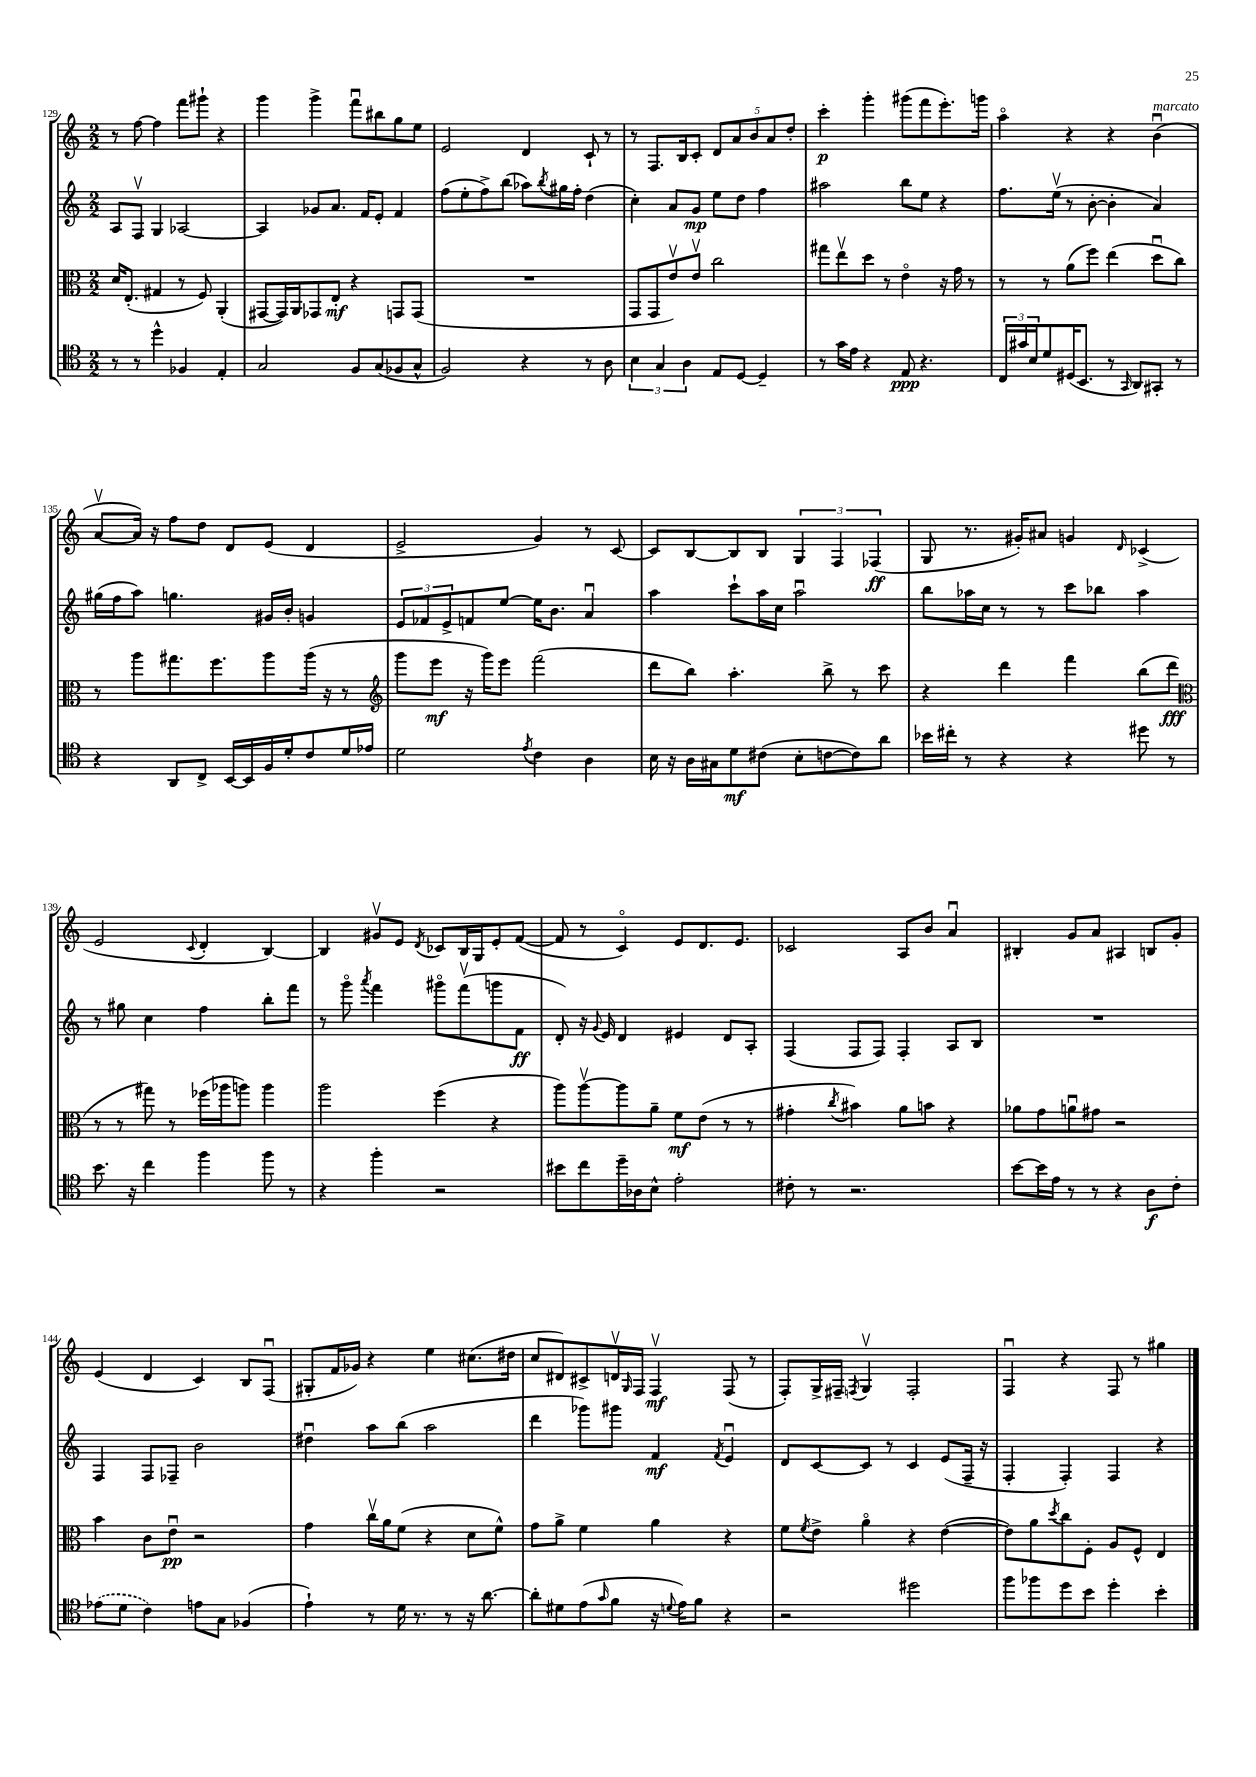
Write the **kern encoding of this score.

**kern	**kern	**kern	**kern
*staff4	*staff3	*staff2	*staff1
*clefC4	*clefC3	*clefG2	*clefG2
*k[]	*k[]	*k[]	*k[]
*M2/2	*M2/2	*M2/2	*M2/2
8r	16d/LK	8A/L	8r
.	(8.E'/J	.	.
8r	.	8Fv/J	[8ff\
4dd^^\	4G#/	4G/	4ff\]
4F-/	8r	[2A-/	8fff\L
.	8F/)	.	8ggg#`\J
4E'/	(4AA'/	.	4r
=	=	=	=
2G/	[8GG#/L	4A-/]	4ggg\
.	16GG#/]L)	.	.
.	16AA/J	.	.
.	8GG-/	8g-/L	4ggg^\
.	8E'/J	8.a/J	.
8F/L	4r	.	8fffu\L
.	.	16f/LK	.
(8G/	.	8e'/J	8bb#\
8F-/	8GG/L	4f/	8gg\
8G^^/J	(8GG/J	.	8ee\J
=	=	=	=
2F/)	1r	(8ff\L	2e/
.	.	8ee'\	.
.	.	8ff^\)	.
.	.	(8bb\J	.
4r	.	8aa-\L)	4d/
.	.	8qbb/	.
.	.	16gg#\L	.
.	.	16ff'\JJ	.
8r	.	(4dd\	8c`/
8A\	.	.	8r
=	=	=	=
6B\	8GG/L	4cc'\)	8r
.	8GG/	.	8.F/L
6G/	.	.	.
.	8ev/)	8a/L	.
.	.	.	16B/k
6A\	.	.	.
.	8ev/J	8g/J	8c'/J
8E/L	2cc\	8ee\L	10d/L
.	.	.	10a/
[8D/J	.	8dd\J	.
.	.	.	10b/
4D~/]	.	4ff\	.
.	.	.	10a/
.	.	.	10dd'/J
=	=	=	=
8r	8gg#\L	2aa#\	4ccc'\
16g\LL	8eev\	.	.
16e\JJ	.	.	.
4r	8dd\J	.	4ggg'\
.	8r	.	.
8E/	4eo\	8bb\L	(8ggg#\L
4.r	.	8ee\J	8fff\
.	16r	4r	8.eee'\)
.	16g\	.	.
.	8r	.	.
.	.	.	16ggg\Jk
=	=	=	=
24C/LL	8r	8.ff\L	4aao\
24g#/	.	.	.
24B/J	.	.	.
8d/	8r	.	.
.	.	(16eev\Jk	.
(16D#/K	(8a\L	8r	4r
8.BB/J	.	.	.
.	8ff\J)	[8b'\	.
8r	(4ee\	4b'\]	4r
16qqGG/	.	.	.
8AA/L)	.	.	.
8GG#'/J	8ddu\L	4a/)	(4bu\
8r	8cc\J)	.	.
=	=	=	=
4r	8r	(16gg#\LL	[8av/L
.	.	16ff\J	.
.	8aa\L	8aa\J)	16a/]Jk)
.	.	.	16r
8AA/L	8.gg#\	4.gg\	8ff\L
8C^/J	.	.	8dd\J
.	8.ff\	.	.
[16BB/LL	.	.	8d/L
16BB/]	.	.	.
16F/	8aa\	16g#/LL	(8e/J
16d'/J	.	16b'/JJ	.
8c/	(16aa\Jk	4g/	4d/
.	16r	.	.
16d/L	8r	.	.
16e-/JJ	.	.	.
=	=	=	=
*	*clefG2	*	*
2d\	8ggg\L	12e/L	2e^/
.	.	12f-/	.
.	8eee\J	.	.
.	.	12e^/	.
.	16r	8f/	.
.	16ggg\LK)	.	.
.	8eee\J	[8ee/J	.
8qe/	.	.	.
4c\	(2fff\	16ee\]LK	4g/)
.	.	8.b\J	.
4A\	.	4au/	8r
.	.	.	[8c/
=	=	=	=
16B\	8ddd\L	4aa\	8c/]L
16r	.	.	.
16A\LL	8bb\J)	.	[8B/
16G#\J	.	.	.
8d\	4.aa'\	8ccc`\L	8B/]
(8c#\J	.	16aa\L	8B/J
.	.	16cc\JJ	.
8B'\L	.	2aau\	6G/
[8c\	8bb^\	.	.
.	.	.	6F/
8c\])	8r	.	.
.	.	.	(6F-/
8a\J	8ccc\	.	.
=	=	=	=
16b-\LL	4r	8bb\L	8G/
16cc#'\JJ	.	.	.
8r	.	16aa-\L	8.r
.	.	16cc\JJ	.
4r	4ddd\	8r	.
.	.	.	16g#'/LK)
.	.	8r	8a#/J
4r	4fff\	8ccc\L	4g/
.	.	8bb-\J	.
.	.	.	16qqd/
8dd#\	(8bb\L	4aa-\	(4c-^/
8r	8ddd\J	.	.
=	=	=	=
*	*clefC3	*	*
8.b\	8r	8r	2e/
.	8r	8gg#\	.
16r	.	.	.
4cc\	8gg#\)	4cc\	.
.	8r	.	.
.	.	.	8qqc/
4ff\	(16ff-\LL	4ff\	4d'/
.	16aa-\J	.	.
.	8aa\J)	.	.
8ff\	4aa\	8bb'\L	[4B/)
8r	.	8fff\J	.
=	=	=	=
4r	2aa\	8r	4B/]
.	.	8gggo\	.
.	.	8qaaa/	.
4ff'\	.	4fff\	8g#v/L
.	.	.	8e/J
.	.	.	8qd/
2r	(4ff\	8ggg#o\L	8c-/L
.	.	(8fffv\	16B/L
.	.	.	16G/J
.	4r	8ggg\	8e'/
.	.	8f\J	([8f/J
=	=	=	=
8b#\L	8aa\L)	8d'/)	8f/]
8cc\	[8aav\	16r	8r
.	.	8qqg/	.
.	.	16e/	.
16dd~\L	8aa\]	4d/	4co/)
16A-\J	.	.	.
8B^^\J	8a~\J	.	.
2e'\	8f\L	4e#/	8e/L
.	(8e\J	.	8.d/
.	8r	8d/L	.
.	.	.	8.e/J
.	8r	8A'/J	.
=	=	=	=
8c#'\	4g#'\	(4F/	2c-/
8r	.	.	.
.	8qcc/	.	.
2.r	4b#\)	8F/L	.
.	.	8F/J)	.
.	8a\L	4F'/	8A/L
.	8b\J	.	8b/J
.	4r	8A/L	4au/
.	.	8B/J	.
=	=	=	=
[8b\L	8a-\L	1r	4B#'/
16b\]L	8g\	.	.
16e\JJ	.	.	.
8r	8au\	.	8g/L
8r	8g#\J	.	8a/J
4r	2r	.	4A#/
8A\L	.	.	8B/L
8c'\J	.	.	8g'/J
=	=	=	=
(8e-\L	4b\	4F/	(4e/
8d\J	.	.	.
4c\)	8c\L	8F/L	4d/
.	8eu\J	8F-~/J	.
8e\L	2r	2b\	4c/)
8G\J	.	.	.
(4F-/	.	.	8B/L
.	.	.	(8Fu/J
=	=	=	=
4e`\)	4g\	4dd#u\	8G#'/L
.	.	.	16f/L
.	.	.	16g-/JJ)
8r	16ccv\LL	8aa\L	4r
.	16a\J	.	.
16d\	(8f\J	(8bb\J	.
8.r	.	.	.
.	4r	2aa\	4ee\
8r	.	.	.
16r	8d\L	.	(8.cc#\L
[8.a\	.	.	.
.	8f^^\J)	.	.
.	.	.	16dd#\Jk
=	=	=	=
8a'\]L	8g\L	4ddd\	8cc/L
8d#\	8a^\J	.	8d#/)
(8e\	4f\	8ggg-\L)	8c#^/
16qqg/	.	.	.
8f\J	.	8ggg#\J	16dv/L
.	.	.	16qqG/
.	.	.	16F/JJ
16r	4a\	4f/	4Fv/
8qqd/	.	.	.
16e\LK)	.	.	.
8f\J	.	.	.
.	.	8qf/	.
4r	4r	4eu/	(8F/
.	.	.	8r
=	=	=	=
2r	8f\L	8d/L	8F'/L)
.	8qf/	.	.
.	8e^\J	[8c/	16G^/L
.	.	.	16F#~/JJ
.	.	.	8qF/
.	4ao\	8c/]J	4Gv/
.	.	8r	.
2dd#\	4r	4c/	2F'/
.	([4e\	(8e/L	.
.	.	16F~/Jk	.
.	.	16r	.
=	=	=	=
8ff\L	8e\]L)	4F'/	4Fu/
8ff-\	8a\	.	.
.	8qdd/	.	.
8dd\	8cc\	4F'/)	4r
8b\J	8F'\J	.	.
4dd'\	8A/L	4F/	8F/
.	8F^^/J	.	8r
4b'\	4E/	4r	4gg#\
==	==	==	==
*-	*-	*-	*-
